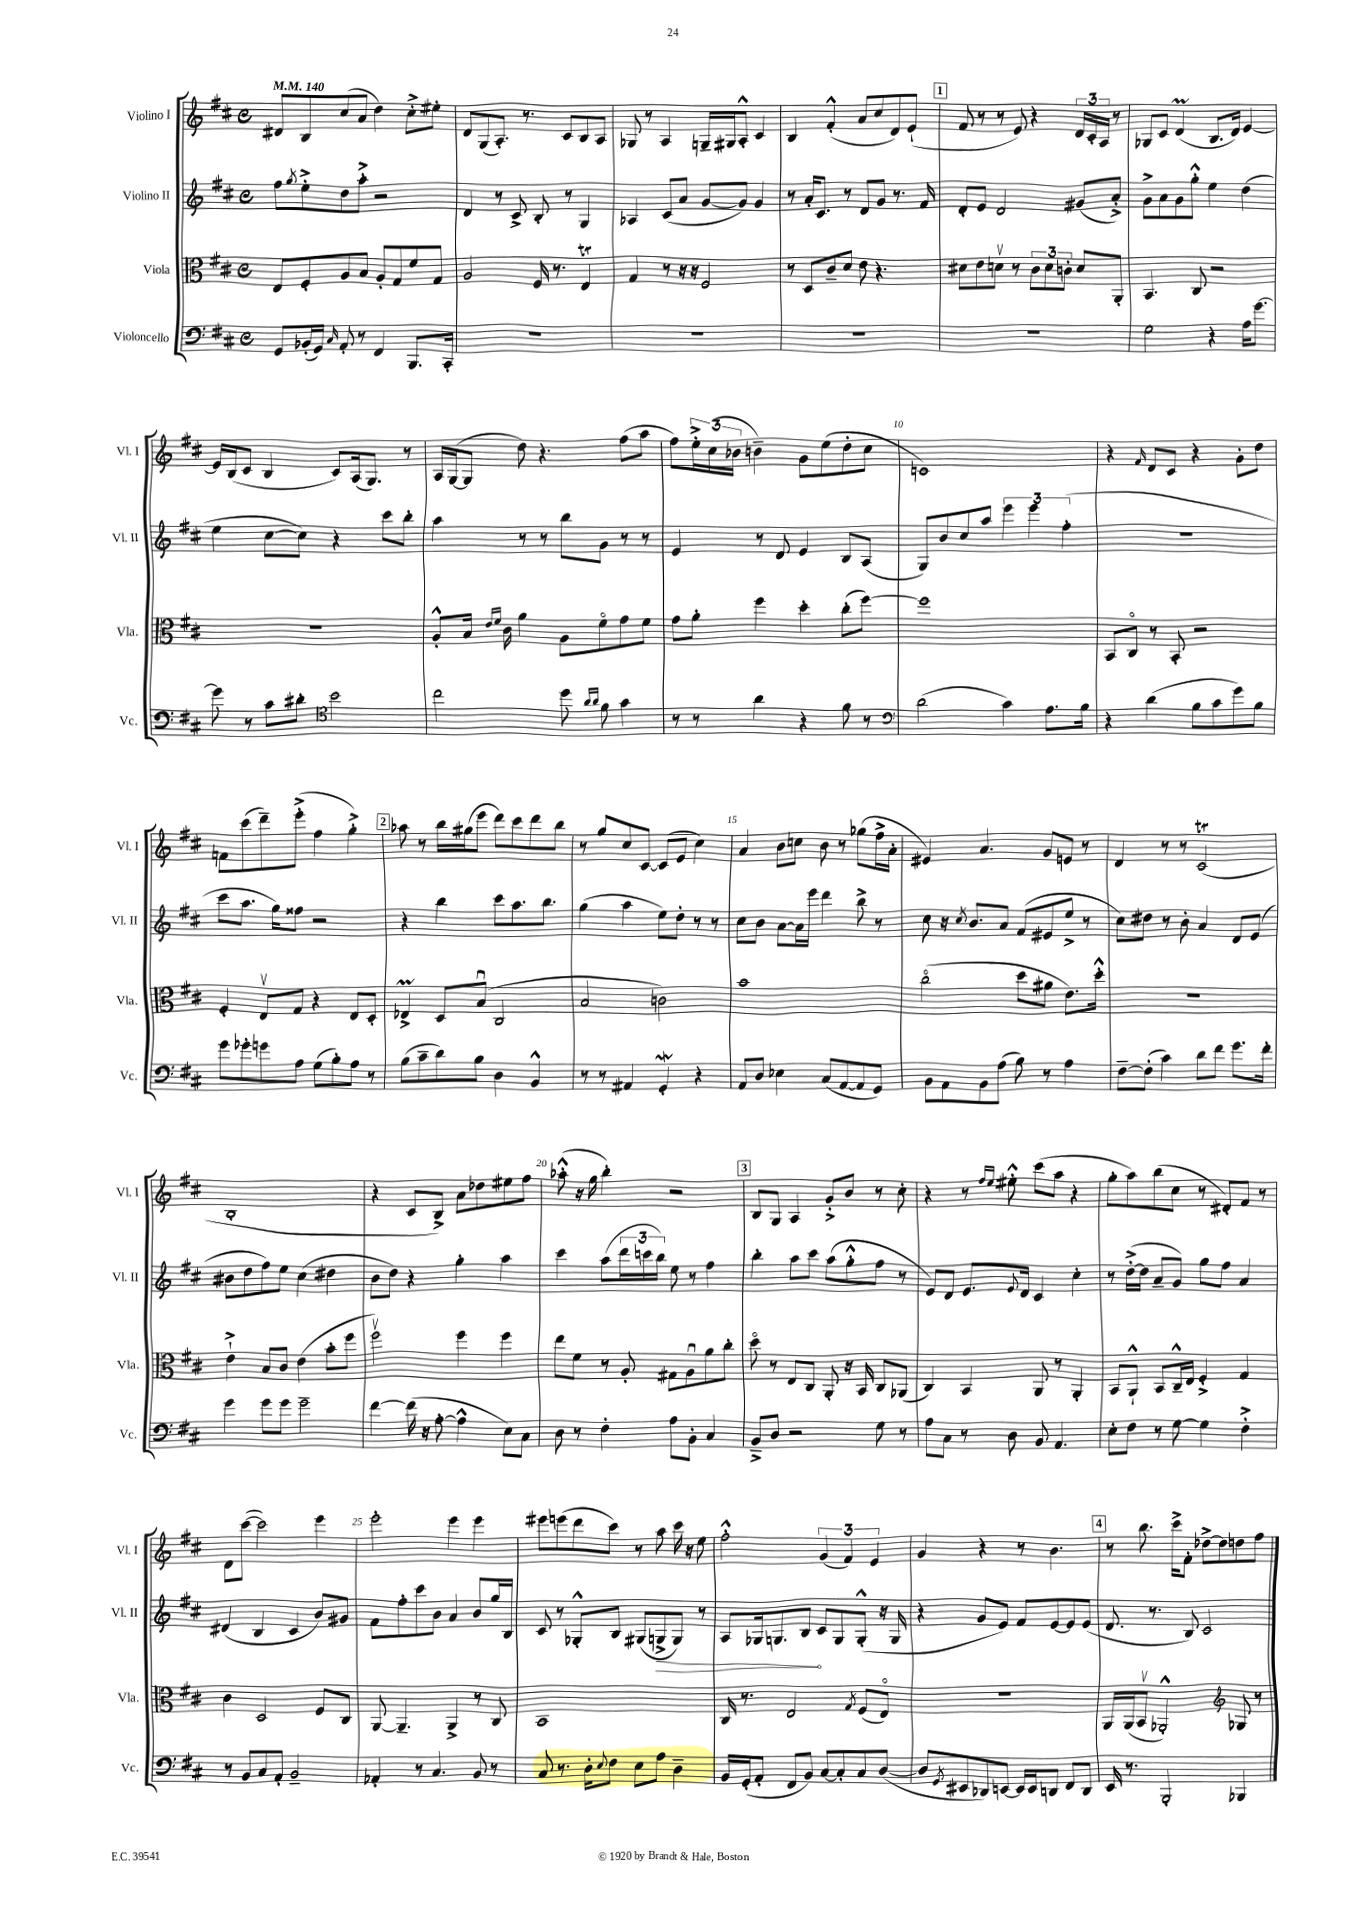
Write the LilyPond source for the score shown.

<<
\new StaffGroup <<
\new Staff = "s0" \with { instrumentName = "Violino I" shortInstrumentName = "Vl. I" } {
    \clef treble \key d \major \defaultTimeSignature \time 4/4 \tempo 4 = 140
    dis'8 b8 cis''8( a'8 d''4) cis''8-.-> eis''8-. |
    d'8 g8( a8.-.) r8. cis'8 b8 a8 |
    ges8 r8 a4 g16-- gis16 a8-.-^ cis'4 |
    b4 fis'4-.-^( a'8 cis''8 d'8) e'8-!( |
    \mark \markup { \box "1" } fis'8 r8 r8 e'8) r4 \tuplet 3/2 { d'16 cis'16-. a16 } r8 |
    ges8 cis'8 d'4\prall( b8. d'16) e'4~ |
    e'16 b16( cis'8 b4 cis'8) a16( g8.) r8 |
    a16 g16~( g8 d''8) r4. fis''8( a''8 |
    fis''8) \tuplet 3/2 { e''16-.-> cis''16( bes'16 } b'4--) g'8 e''8( d''8-. cis''8 |
    c'1) |
    r4 \grace { fis'16 } d'8 cis'8 r4 g'8-. d''8 |
    f'8 cis'''8( d'''8--) e'''8-.->( fis''4 g''4-.->) |
    \mark \markup { \box "2" } aes''8 r8 b''16 gis''16( e'''8 d'''8) cis'''8 d'''8 b''8 |
    r8 g''8 cis''8 cis'8~ cis'8( e'8 cis''4) |
    a'4 b'8 c''8 b'8 r8 ges''8( fis''16-> a'16-. |
    eis'4) a'4. g'8 e'8 r8 |
    d'4 r8 r8 cis'2\trill( |
    b1-. |
    r4 cis'8 b8->) a'8 des''8 eis''8 fis''8 |
    aes''8-.-^( r16 g''16 b''4-.) r2 |
    \mark \markup { \box "3" } b8 g8 a4 g'8-.-> b'8 r8 cis''8-. |
    r4 r8 \grace { fis''16 e''16 } eis''8-.-^ cis'''8( a''8 r4 |
    g''8-. a''8) b''8( cis''8 r8 dis'8-.) fis'8 r8 |
    d'8 cis'''8~( cis'''2) e'''4 |
    e'''2-. e'''4 e'''4 |
    eis'''8 e'''8( d'''8 cis'''8) r8 a''8 cis'''16 r16 e''8 |
    fis''2-.-^ \tuplet 3/2 { g'4( fis'4) e'4 } |
    g'4 r4 r8 b'4. |
    \mark \markup { \box "4" } r8 b''8. cis'''16-> fis'8-. des''8~-> des''8 d''8 fis''8 \bar "|." |
}
\new Staff = "s1" \with { instrumentName = "Violino II" shortInstrumentName = "Vl. II" } {
    \clef treble \key d \major \defaultTimeSignature \time 4/4
    fis''8 \acciaccatura { g''8 } e''8-.-> d''8 a''8-.-> r2 |
    d'4 r8 cis'8-> b8-. r8 g4 |
    aes4 cis'8( a'8 g'8~ g'8) g'4 |
    r8 a'16-. cis'8. r8 d'8 g'8 r8. fis'16 |
    \mark \markup { \box "1" } d'8-. e'8 d'2 gis'8( a'8-.->) |
    g'8-> a'8 g'8 g''8-.-^ e''4 d''4( |
    e''4 cis''8~ cis''8) r4 cis'''8 b''8-. |
    a''4 r8 r8 b''8 g'8 r8 r8 |
    e'4 r8 d'8 e'4 b8 a8( |
    g8) b'8 cis''8 a''8 \tuplet 3/2 { e'''4 e'''4 fis''4-.( } |
    r1 |
    cis'''8 a''8. g''16) fisis''8 r2 |
    \mark \markup { \box "2" } r4 b''4 cis'''8 a''8. b''8. |
    g''4( a''4 e''8) d''8-. r8 r8 |
    cis''8 b'8 a'8~ a'16 e'''16 d'''4 b''8-> r8 |
    cis''8 r16 \acciaccatura { cis''8 } b'8. a'8 fis'8( eis'8 e''8-> r8 |
    cis''8) dis''8 r8 b'8-. a'4 d'8 e'8( |
    bis'8 d''8 fis''8) e''8 cis''4( dis''4 |
    b'8 d''8) r4 g''4-. a''4 |
    cis'''4 a''8( \tuplet 3/2 { d'''16 c'''16 b''16) } e''8 r8 fis''4 |
    \mark \markup { \box "3" } b''4-. a''8 cis'''8 a''8( g''8-.-^ fis''8 r8 |
    e'8) d'8 e'8. \appoggiatura { e'8 } d'16 cis'4 cis''4-. |
    r8 d''16~-.->( d''16 a'8-- g'8) g''8 fis''8 a'4 |
    dis'4( b4 cis'4 b'8) gis'8 |
    fis'8 fis''8-. cis'''8 b'8 a'4 b'8 g''16 b16 |
    cis'8 r8 ges8-.-^ b8 gis8( \once \override Hairpin.circled-tip = ##t g8->\> g8) r8 |
    a8 ges16 g8. b8\! cis'8 g8 g8-.-^( r16 g16 |
    r4 g'8 e'8) fis'8 e'8~ e'8 e'8( |
    \mark \markup { \box "4" } d'8. r8. b8) cis'2 \bar "|." |
}
\new Staff = "s2" \with { instrumentName = "Viola" shortInstrumentName = "Vla." } {
    \clef alto \key d \major \defaultTimeSignature \time 4/4
    e8 fis8-. a8 b8 a8-. g8 fis'8 g8 |
    a2 fis16 r8. e4\trill |
    g4 r8 r16 r16 fis2 |
    r8 d8 cis'8-- d'8 e'8 r4. |
    \mark \markup { \box "1" } dis'8 e'8 d'8\upbow r8 \tuplet 3/2 { cis'8 d'8 c'8-. } d'8 a,8-. |
    b,4. cis8 r2 |
    R1 |
    a8-.-^ b16 \grace { e'16 fis'16 } cis'16 a'4 a8 fis'8\flageolet g'8 fis'8 |
    g'8 a'8-. fis''4 d''4-. cis''8-.( fis''8~) |
    fis''1 |
    b,8 cis8\flageolet r8 b,8-. r2 |
    fis4-. e8\upbow g8 r4 e8 d8-. |
    \mark \markup { \box "2" } ees4->\prall d8 b8\downbow( cis2 |
    b2 c'2) |
    b'1 |
    cis''2\flageolet( d''8 ais'8 e'8.) d''16-.-^ |
    r1 |
    e'4-!-> b8 cis'8 e'4( b'8-. fis''8 |
    fis''2\upbow) fis''4 fis''4 |
    e''8 fis'8 r8 a8-. gis8 a8\downbow a'8 cis''8-. |
    \mark \markup { \box "3" } d''8\flageolet r8 e8 cis8 a,8-. r16 b,16 cis8 aes,8( |
    cis4) b,4 a,8 r8 a,4-. |
    b,8 a,8-!-^ b,8 cis16---^ e16 fis4-.-> g4 |
    cis'4 d2 fis8 cis8 |
    a,8~ a,4.-- a,4-> r8 cis8 |
    b,1 |
    cis16 r8. e2 \acciaccatura { g8 } fis8( e8\flageolet) |
    R1 |
    \mark \markup { \box "4" } a,16 a,16( b,8\upbow aes,2-.-^) \clef treble ges8 r8 \bar "|." |
}
\new Staff = "s3" \with { instrumentName = "Violoncello" shortInstrumentName = "Vc." } {
    \clef bass \key d \major \defaultTimeSignature \time 4/4
    g,8 bes,16-.( g,16) \grace { cis16 } a,8-. r8 fis,4 b,,8. cis,16-. |
    R1 |
    R1 |
    R1 |
    \mark \markup { \box "1" } R1 |
    g2 r4 a16 g'8.~ |
    g'8 r8 cis'8 dis'8-. \clef tenor b'2 |
    cis''2 d''8 \grace { a'16 a'16 } fis'8 g'4 |
    r8 r8 a'4 r4 fis'8 r8 |
    \clef bass d'2( cis'4) a8. b16 |
    r4 d'4( b8 cis'8 g'8) b8 |
    g'8 ges'8-. g'8 a8 g8( b8-.) a8 r8 |
    \mark \markup { \box "2" } b8( cis'8-- d'8) b8 d4 b,4-^ |
    r8 r8 ais,4 g,4-.\mordent r4 |
    a,8 d8 ees4 cis8( a,8~ a,8 g,8) |
    b,8 a,8 b,8 a8( b8) r8 a4 |
    fis8~-- fis8-.( cis'4) d'8 fis'8 g'8. fis'16-. |
    g'4 g'8 g'8 g'2-- |
    fis'4~ fis'16( r16 a8~-. a4-^ e8) cis8 |
    d8 r8 fis4-. a8 b,8-. cis4 |
    \mark \markup { \box "3" } b,8---> d8 r2 g8 r8 |
    a8 cis8 r8 d8 b,8 a,4. |
    e8-. fis8 r8 g8~ g4 fis4-.-> |
    r8 b,8 cis8 a,8-. b,2-- |
    aes,4-. r8 cis4. b,8 r8 |
    cis8 r8. d16-. \appoggiatura { e8 } fis8 e8 a8 d4-- |
    b,16 g,16-.( a,8-. fis,8 b,8) cis8~ cis8-. cis8 d8~( |
    d8 \acciaccatura { g,8 } eis,8 des,8) e,8~ e,16 e,16 d,8 fis,8 d,8 |
    \mark \markup { \box "4" } e,16 r8. b,,2-. bes,,4 \bar "|." |
}
>>
>>
\layout { \context { \Score \override BarNumber.break-visibility = ##(#f #t #t) barNumberVisibility = #(every-nth-bar-number-visible 5) } }
